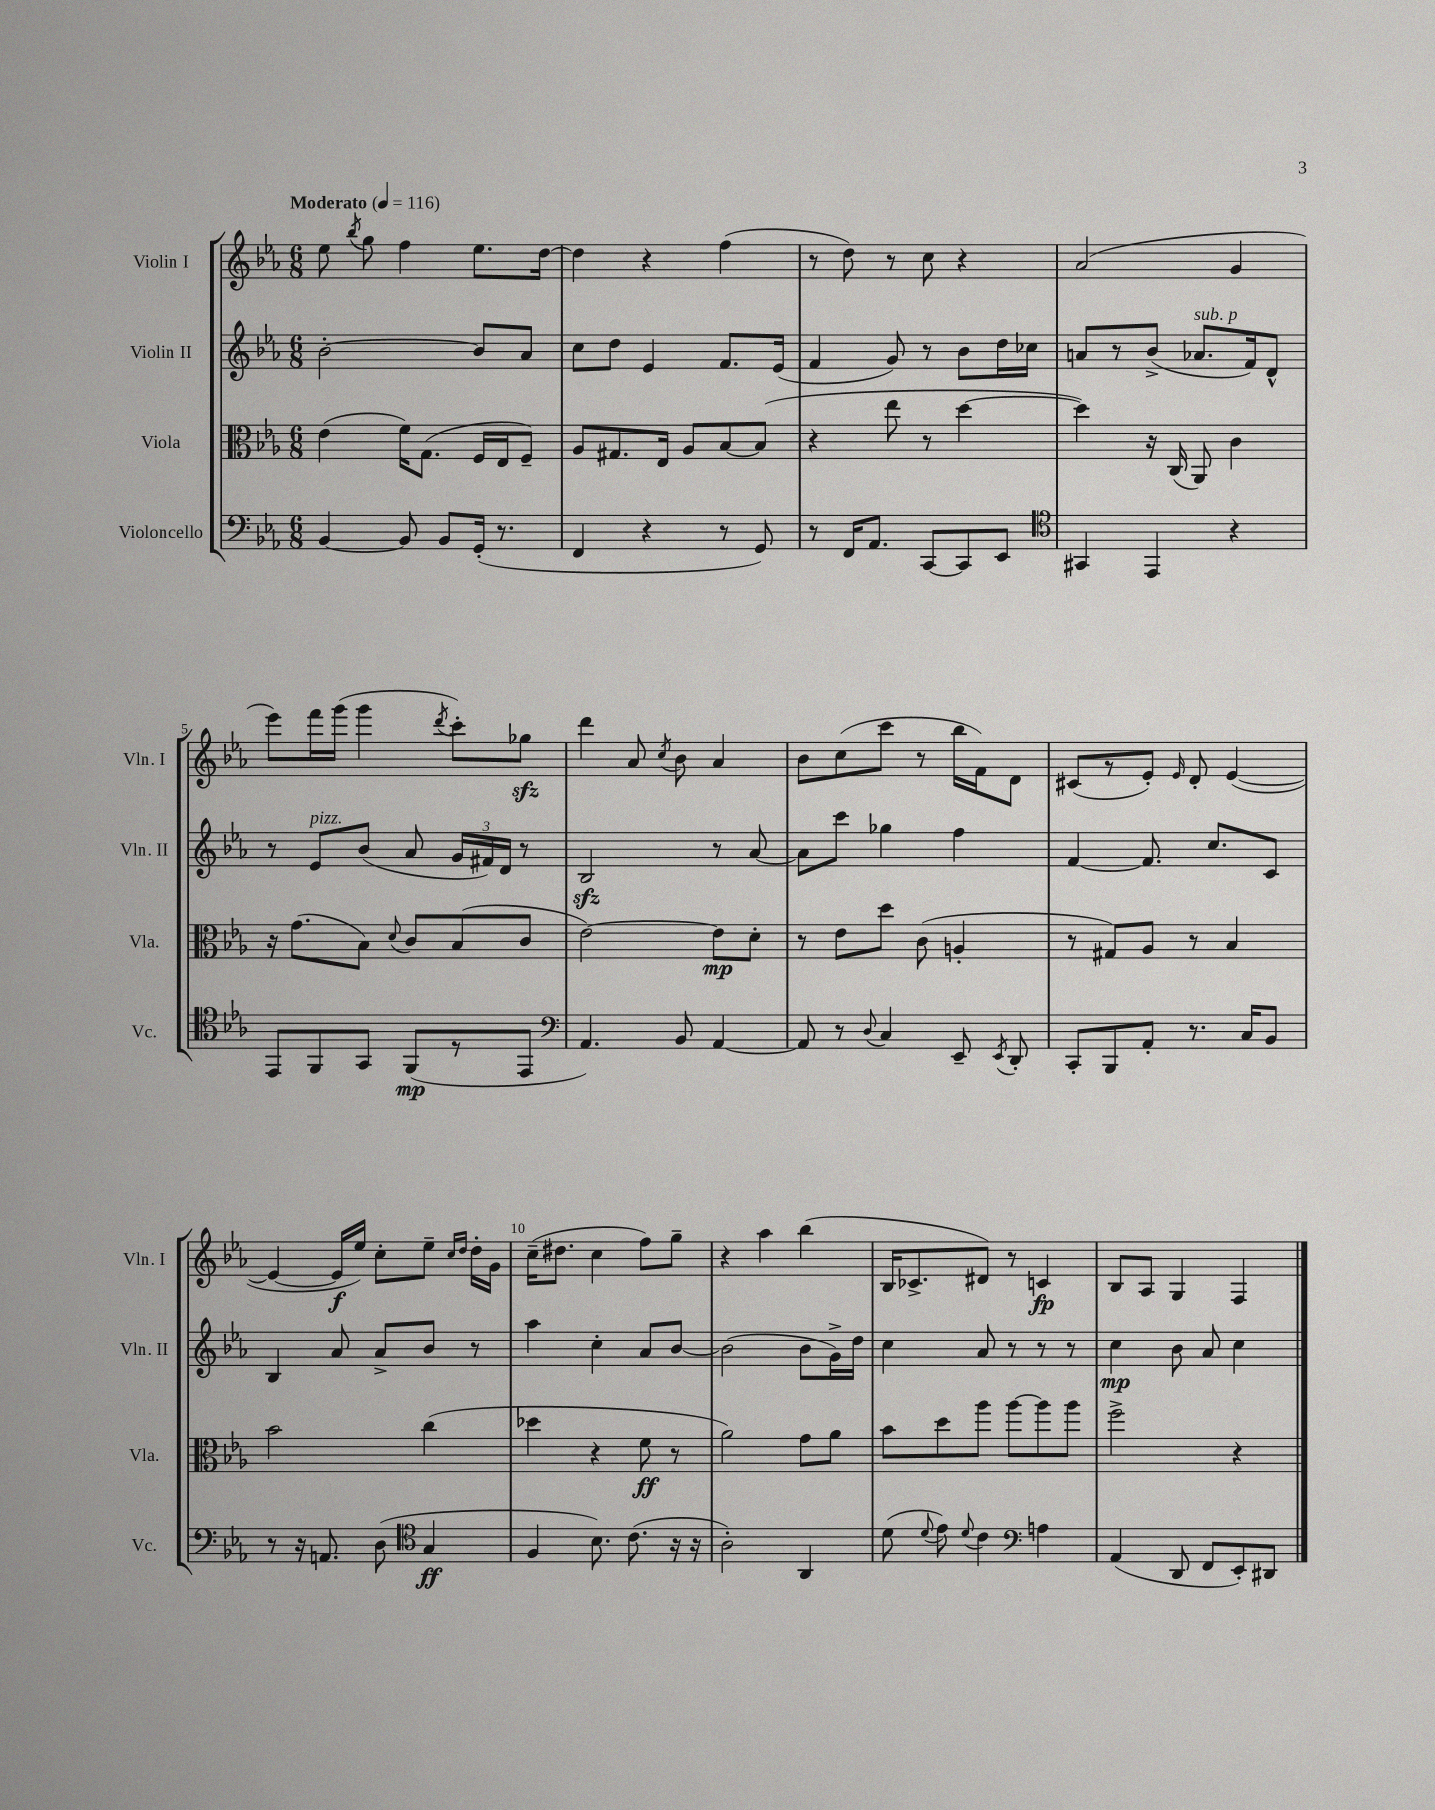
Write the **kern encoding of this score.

**kern	**dynam	**kern	**dynam	**kern	**dynam	**kern	**dynam
*part4	*part4	*part3	*part3	*part2	*part2	*part1	*part1
*staff4	*staff4	*staff3	*staff3	*staff2	*staff2	*staff1	*staff1
*I"Violoncello	*	*I"Viola	*	*I"Violin II	*	*I"Violin I	*
*I'Vc.	*	*I'Vla.	*	*I'Vln. II	*	*I'Vln. I	*
*clefF4	*	*clefC3	*	*clefG2	*	*clefG2	*
*k[b-e-a-]	*	*k[b-e-a-]	*	*k[b-e-a-]	*	*k[b-e-a-]	*
*M6/8	*	*M6/8	*	*M6/8	*	*M6/8	*
*MM116	*	*MM116	*	*MM116	*	*MM116	*
=1	=1	=1	=1	=1	=1	=1	=1
!	!	!	!	!	!	!LO:TX:a:B:t=Moderato	!
[4BB-/	.	(4e-\	.	[2b-'\	.	8ee-\	.
.	.	.	.	.	.	8qbb-/	.
.	.	.	.	.	.	8gg\	.
8BB-/]	.	16f\KL)	.	.	.	4ff\	.
.	.	(8.G\J	.	.	.	.	.
8BB-/L	.	.	.	.	.	.	.
(16GG'/Jk	.	16F/LL	.	8b-/L]	.	8.ee-\L	.
8.r	.	16E-/J	.	.	.	.	.
.	.	8F~/J)	.	8a-/J	.	.	.
.	.	.	.	.	.	[16dd\Jk	.
=2	=2	=2	=2	=2	=2	=2	=2
4FF/	.	8A-/L	.	8cc\L	.	4dd\]	.
.	.	8.G#X/	.	8dd\J	.	.	.
4r	.	.	.	4e-/	.	4r	.
.	.	16E-/Jk	.	.	.	.	.
.	.	8A-/L	.	.	.	.	.
8r	.	[8B-/	.	8.f/L	.	(4ff\	.
8GG/)	.	(8B-/J]	.	.	.	.	.
.	.	.	.	(16e-/Jk	.	.	.
=3	=3	=3	=3	=3	=3	=3	=3
8r	.	4r	.	4f/	.	8r	.
16FF/KL	.	.	.	.	.	8dd\)	.
8.AA-/J	.	.	.	.	.	.	.
.	.	8ee-\	.	8g/)	.	8r	.
[8CC/L	.	8r	.	8r	.	8cc\	.
8CC/]	.	[4dd\	.	8b-\L	.	4r	.
8EE-/J	.	.	.	16dd\L	.	.	.
.	.	.	.	16cc-X\JJ	.	.	.
=4	=4	=4	=4	=4	=4	=4	=4
*clefC4	*	*	*	*	*	*	*
4GG#X/	.	4dd\])	.	8an/L	.	(2a-/	.
.	.	.	.	8r	.	.	.
4EE-/	.	16r	.	(8b-^/J	.	.	.
.	.	(16C/	.	.	.	.	.
!	!	!	!	!LO:TX:a:i:t=sub. p	!	!	!
.	.	8AA-/)	.	8.a-X/L	.	.	.
4r	.	4c\	.	.	.	4g/	.
.	.	.	.	16f/k)	.	.	.
.	.	.	.	8d^^/J	.	.	.
!!LO:LB:g=z
=5	=5	=5	=5	=5	=5	=5	=5
8EE-/L	.	16r	.	8r	.	8eee-\L)	.
.	.	(8.g\L	.	.	.	.	.
!	!	!	!	!LO:TX:a:i:t=pizz.	!	!	!
8FF/	.	.	.	8e-/L	.	16fff\L	.
.	.	.	.	.	.	(16ggg\JJ	.
8GG/J	.	8B-\J)	.	(8b-/J	.	4ggg\	.
.	.	8qqd/	.	.	.	.	.
(8FF/L	mp	8c/L	.	8a-/	.	.	.
.	.	.	.	.	.	8qddd/	.
8r	.	(8B-/	.	24g/LL	.	8ccc'\L)	.
.	.	.	.	24f#X/)	.	.	.
.	.	.	.	24d/JJ	.	.	.
8EE-/J	.	8c/J	.	8r	.	8gg-Xzz\J	.
=6	=6	=6	=6	=6	=6	=6	=6
*clefF4	*	*	*	*	*	*	*
4.AA-/)	.	[2e-\)	.	2B-zz/	.	4ddd\	.
.	.	.	.	.	.	8a-/	.
.	.	.	.	.	.	8qcc/	.
8BB-/	.	.	.	.	.	8b-\	.
[4AA-/	.	8e-\L]	mp	8r	.	4a-/	.
.	.	8d'\J	.	[8a-/	.	.	.
=7	=7	=7	=7	=7	=7	=7	=7
8AA-/]	.	8r	.	8a-\L]	.	8b-\L	.
8r	.	8e-\L	.	8ccc\J	.	(8cc\	.
8qqD/	.	.	.	.	.	.	.
4C/	.	8dd\J	.	4gg-X\	.	8ccc\J	.
.	.	(8c\	.	.	.	8r	.
8EE-~/	.	4An'/	.	4ff\	.	16bb-\LL	.
.	.	.	.	.	.	16f\J)	.
8qEE-/	.	.	.	.	.	.	.
8DD'/	.	.	.	.	.	8d\J	.
=8	=8	=8	=8	=8	=8	=8	=8
8CC'/L	.	8r	.	[4f/	.	(8c#X/L	.
8BBB-/	.	8G#X/L)	.	.	.	8r	.
8AA-'/J	.	8A-/J	.	8.f/]	.	8e-'/J)	.
.	.	.	.	.	.	16qqe-/	.
8.r	.	8r	.	.	.	8d'/	.
.	.	.	.	8.cc/L	.	.	.
.	.	4B-/	.	.	.	([4e-/	.
16C/KL	.	.	.	.	.	.	.
8BB-/J	.	.	.	8c/J	.	.	.
!!LO:LB:g=z
=9	=9	=9	=9	=9	=9	=9	=9
8r	.	2b-\	.	4B-/	.	4e-/_	.
16r	.	.	.	.	.	.	.
8.AAn/	.	.	.	.	.	.	.
.	.	.	.	8a-/	.	16e-/LL]	f
.	.	.	.	.	.	16ee-/JJ)	.
(8D\	.	.	.	8a-^/L	.	8cc'\L	.
*clefC4	*	*	*	*	*	*	*
4G/	ff	(4cc\	.	8b-/J	.	8ee-~\J	.
.	.	.	.	.	.	16qqcc/LL	.
.	.	.	.	.	.	16qqdd/JJ	.
.	.	.	.	8r	.	16dd'\LL	.
.	.	.	.	.	.	16g\JJ	.
=10	=10	=10	=10	=10	=10	=10	=10
4F/	.	4dd-X\	.	4aa-\	.	(16cc~\KL	.
.	.	.	.	.	.	8.dd#X\J	.
8.B-\)	.	4r	.	4cc'\	.	4cc\	.
(8.c\	.	.	.	.	.	.	.
.	.	8f\	ff	8a-/L	.	8ff\L)	.
16r	.	8r	.	[8b-/J	.	8gg~\J	.
16r	.	.	.	.	.	.	.
=11	=11	=11	=11	=11	=11	=11	=11
2A-'\)	.	2a-\)	.	(2b-\]	.	4r	.
.	.	.	.	.	.	4aa-\	.
4AA-/	.	8g\L	.	8b-\L	.	(4bb-\	.
.	.	8a-\J	.	16g^\L)	.	.	.
.	.	.	.	16dd\JJ	.	.	.
=12	=12	=12	=12	=12	=12	=12	=12
(8d\	.	8b-\L	.	4cc\	.	16B-/KL	.
.	.	.	.	.	.	8.c-X^/	.
8qqd/	.	.	.	.	.	.	.
8e-\)	.	8dd\	.	.	.	.	.
8qqd/	.	.	.	.	.	.	.
4c\	.	8aa-\J	.	8a-/	.	8d#X/J)	.
.	.	[8aa-\L	.	8r	.	8r	.
*clefF4	*	*	*	*	*	*	*
4An\	.	8aa-\]	.	8r	.	4cn/	fp
.	.	8aa-\J	.	8r	.	.	.
=13	=13	=13	=13	=13	=13	=13	=13
(4AA-/	.	2ff^\	.	4cc\	mp	8B-/L	.
.	.	.	.	.	.	8A-/J	.
8DD/	.	.	.	8b-\	.	4G/	.
8FF/L	.	.	.	8a-/	.	.	.
8EE-'/)	.	4r	.	4cc\	.	4F/	.
8DD#X/J	.	.	.	.	.	.	.
==	==	==	==	==	==	==	==
*-	*-	*-	*-	*-	*-	*-	*-
